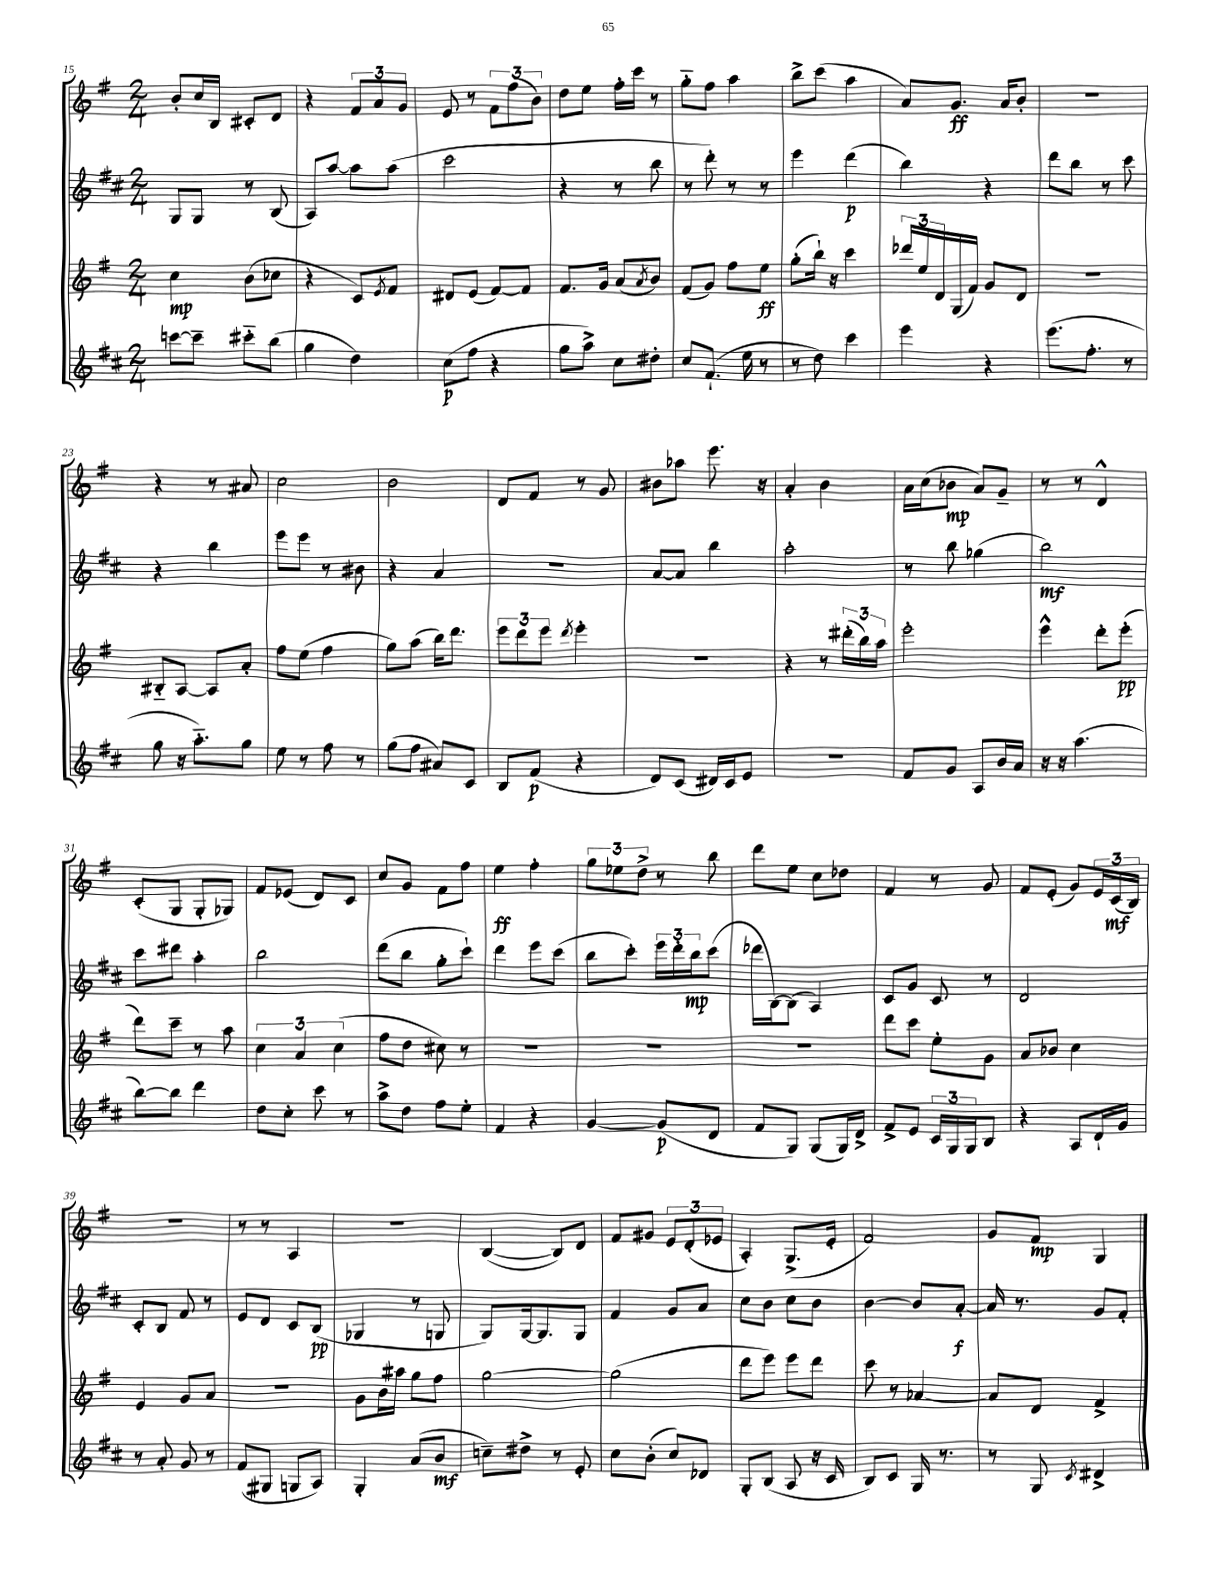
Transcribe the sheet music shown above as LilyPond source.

<<
\new StaffGroup <<
\new Staff = "s0" {
    \clef treble \key g \major \numericTimeSignature \time 2/4
    b'8-. c''16 b16 cis'8-. d'8 |
    r4 \tuplet 3/2 { fis'8 a'8 g'8 } |
    e'8 r8 \tuplet 3/2 { fis'8 fis''8( b'8) } |
    d''8 e''8 fis''16-. c'''16 r8 |
    g''8-_ fis''8 a''4 |
    b''8-> c'''8( a''4 |
    a'8) g'8.\ff a'16 b'8-. |
    R2 |
    r4 r8 ais'8 |
    c''2 |
    b'2 |
    d'8 fis'8 r8 g'8 |
    bis'8 aes''8 e'''8. r16 |
    a'4-. b'4 |
    a'16 c''16( bes'8\mp a'8) g'8-- |
    r8 r8 d'4-^ |
    c'8-.( g8 g8-. ges8) |
    fis'8 ees'8( d'8) c'8 |
    c''8 g'8 fis'8 fis''8 |
    e''4\ff fis''4-. |
    \tuplet 3/2 { g''8 ees''8 d''8-> } r8 b''8 |
    d'''8 e''8 c''8 des''8 |
    fis'4 r8 g'8 |
    fis'8 e'8-.( g'8) \tuplet 3/2 { e'16 c'16\mf( b16) } |
    r2 |
    r8 r8 a4 |
    r2 |
    b4~( b8) d'8 |
    fis'8 gis'8 \tuplet 3/2 { e'8 d'8-.( ees'8 } |
    a4-.) g8.->( e'16-. |
    fis'2) |
    g'8 fis'8\mp g4 \bar "|." |
}
\new Staff = "s1" {
    \clef treble \key d \major \numericTimeSignature \time 2/4
    g8 g8 r8 b8( |
    a8) a''8~ a''8 a''8( |
    cis'''2 |
    r4 r8 b''8 |
    r8 d'''8-.) r8 r8 |
    e'''4 d'''4\p( |
    b''4) r4 |
    d'''8 b''8 r8 cis'''8 |
    r4 b''4 |
    e'''8 e'''8 r8 bis'8 |
    r4 a'4 |
    r2 |
    a'8~ a'8 b''4 |
    a''2-. |
    r8 b''8 ges''4( |
    b''2\mf) |
    cis'''8 dis'''8 a''4-. |
    b''2 |
    d'''8( b''8 g''8-. cis'''8-!) |
    d'''4 e'''8 cis'''8( |
    b''8 cis'''8-.) \tuplet 3/2 { e'''16 d'''16-. b''16\mp } cis'''8( |
    des'''16 b16~) b8( a4) |
    cis'8 g'8 cis'8 r8 |
    d'2 |
    cis'8-. b8 fis'8 r8 |
    e'8 d'8 cis'8 b8\pp( |
    ges4 r8 g8 |
    g8) g16~ g8. g8 |
    fis'4 g'8 a'8 |
    cis''8 b'8 cis''8 b'8 |
    b'4~ b'8 a'8~-.\f |
    a'16 r8. g'8 fis'8-. \bar "|." |
}
\new Staff = "s2" {
    \clef treble \key g \major \numericTimeSignature \time 2/4
    c''4\mp b'8( ces''8 |
    r4 c'8) \acciaccatura { e'8 } fis'8 |
    dis'8 e'8( fis'8~) fis'8 |
    fis'8. g'16 a'8( \acciaccatura { a'8 } b'8) |
    fis'8( g'8) fis''8 e''8\ff |
    g''8-.( b''16-!) r16 c'''4 |
    \tuplet 3/2 { des'''16 e''16 d'16 } g16( fis'16) g'8 d'8 |
    R2 |
    bis8-_ a8~ a8 a'8-. |
    fis''8 e''8( fis''4 |
    g''8) a''8( b''16) d'''8. |
    \tuplet 3/2 { e'''8 d'''8 e'''8 } \acciaccatura { d'''8 } e'''4-. |
    r2 |
    r4 r8 \tuplet 3/2 { dis'''16-.( b''16) a''16 } |
    e'''2-. |
    e'''4-^ d'''8-. e'''8-.\pp( |
    d'''8) c'''8-- r8 a''8 |
    \tuplet 3/2 { c''4 a'4 c''4( } |
    fis''8 d''8 cis''8) r8 |
    R2 |
    R2 |
    R2 |
    d'''8 c'''8 e''8-. g'8 |
    a'8 bes'8 c''4 |
    e'4 g'8 a'8 |
    r2 |
    g'8 b'16 ais''16 g''8 fis''8 |
    g''2~ |
    g''2( |
    d'''8 e'''8) e'''8 d'''8 |
    c'''8 r8 aes'4~ |
    aes'8 d'8 fis'4-> \bar "|." |
}
\new Staff = "s3" {
    \clef treble \key d \major \numericTimeSignature \time 2/4
    c'''8~ c'''8-- cis'''8-_ b''8( |
    g''4 d''4) |
    cis''8\p( fis''8 r4 |
    g''8 a''8->) cis''8 dis''8-. |
    cis''8 fis'8.-!( e''16 r8 |
    r8 d''8) cis'''4 |
    e'''4 r4 |
    e'''8.( fis''8.-. r8 |
    g''8 r16 a''8.-_) g''8 |
    e''8 r8 fis''8 r8 |
    g''8( fis''8 ais'8) cis'8 |
    b8 fis'8\p( r4 |
    d'8) cis'8( dis'16) cis'16 e'8 |
    r2 |
    fis'8 g'8 a8 b'16 a'16 |
    r16 r16 a''4.( |
    b''8~) b''8 d'''4 |
    d''8 cis''8-. cis'''8 r8 |
    a''8-> d''8 fis''8 e''8-. |
    fis'4 r4 |
    g'4~ g'8\p( d'8 |
    fis'8 g8) g8( g16) d'16-> |
    fis'8-> e'8 \tuplet 3/2 { cis'16 g16 g16 } b8 |
    r4 a8 d'16-! g'16 |
    r8 a'8-. g'8 r8 |
    fis'8( gis8 g8 a8) |
    g4-. a'8( b'8\mf |
    c''8--) dis''8-> r8 e'8-. |
    cis''8 b'8-.( cis''8) des'8 |
    g8-. b8( a8 r16 cis'16 |
    b8) cis'8 g16 r8. |
    r8 g8 \acciaccatura { cis'8 } dis'4-> \bar "|." |
}
>>
>>
\layout { \context { \Score currentBarNumber = #15 } }
